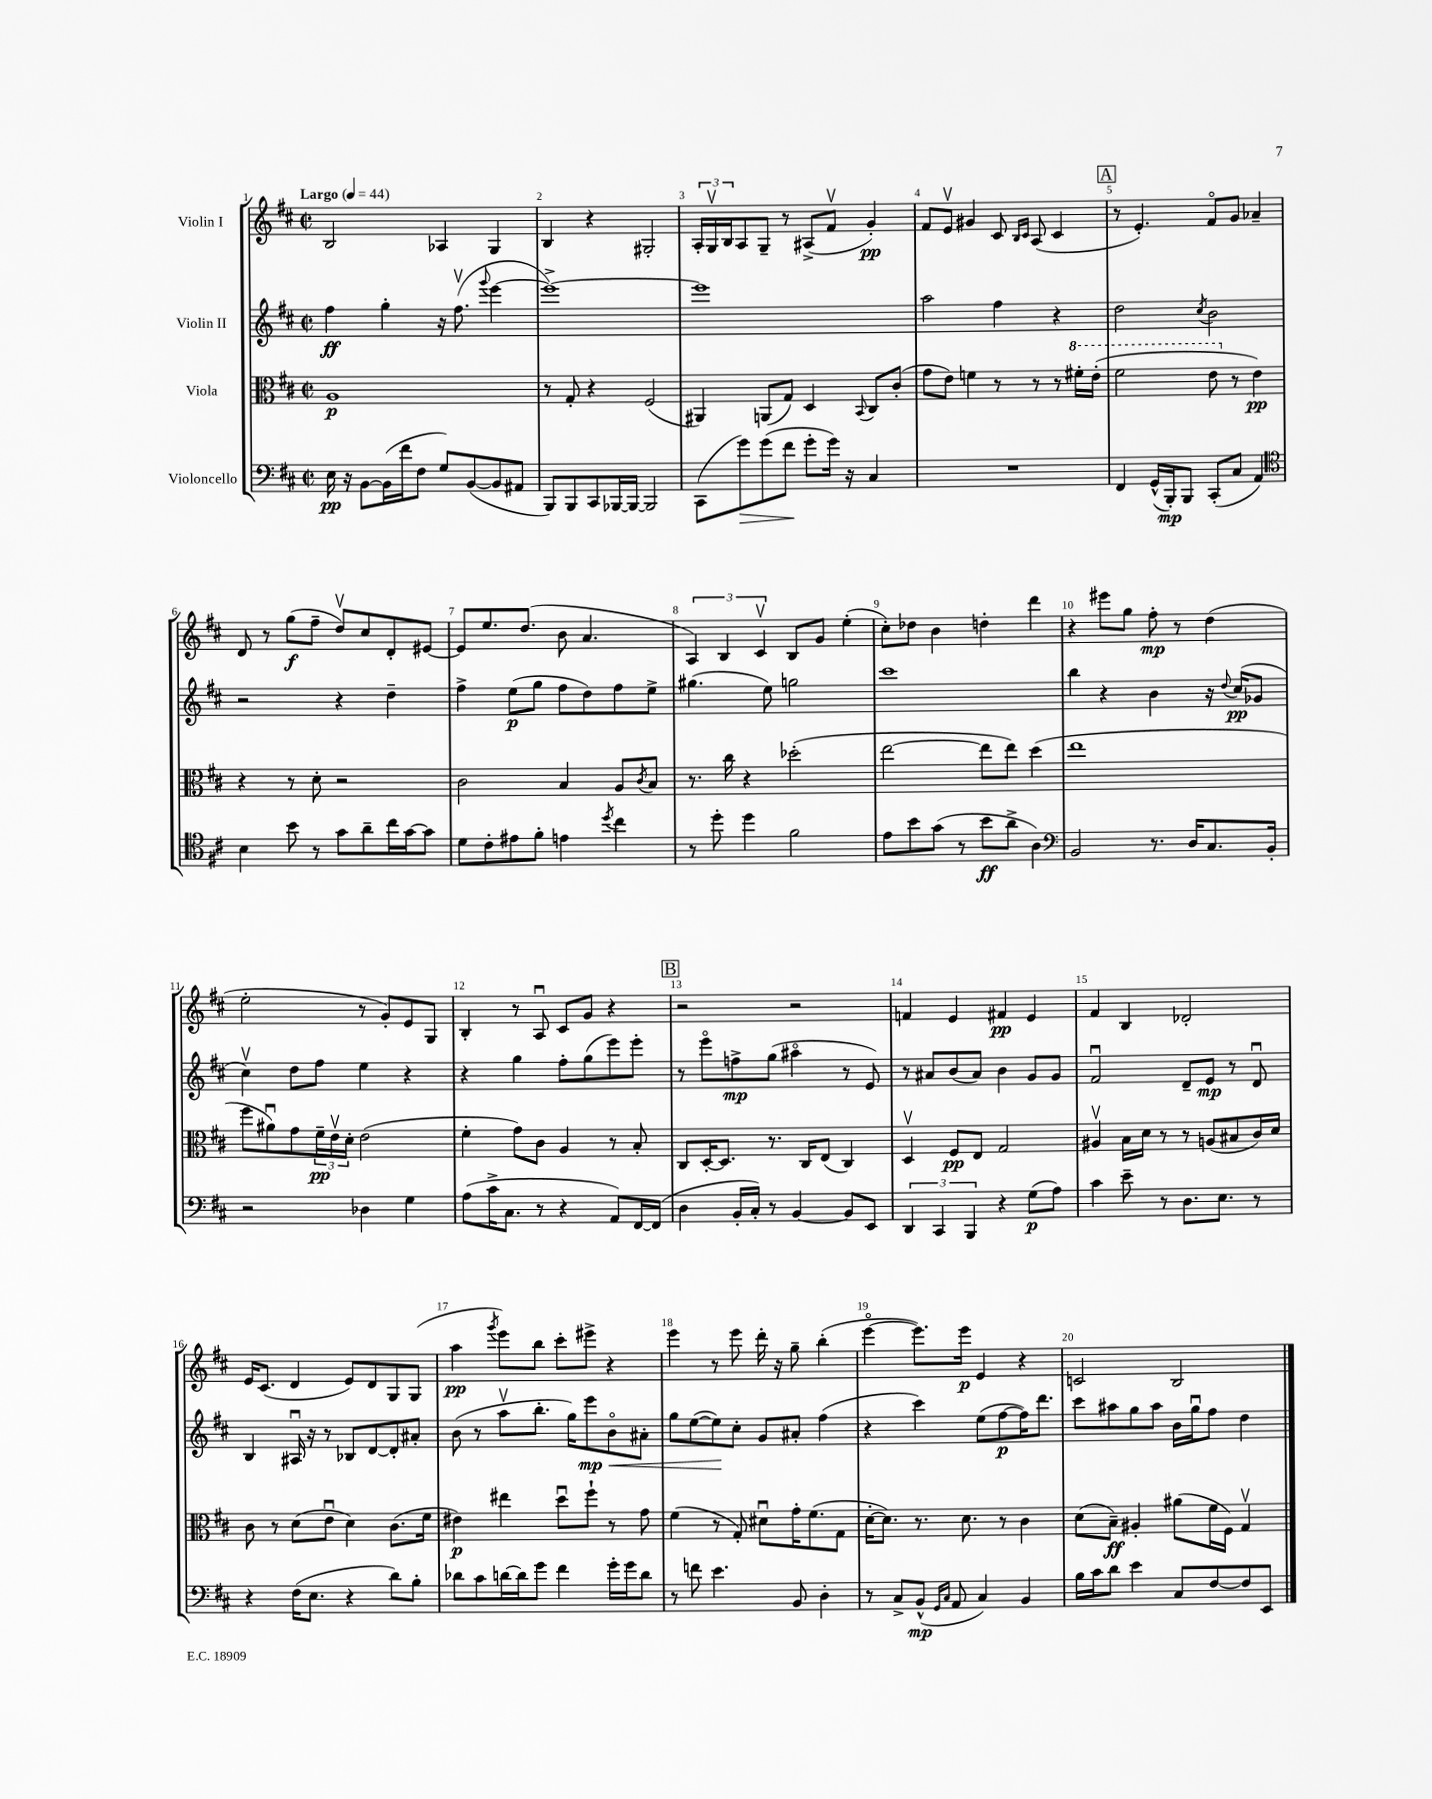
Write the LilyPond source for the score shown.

<<
\new StaffGroup <<
\new Staff = "s0" \with { instrumentName = "Violin I" } {
    \clef treble \key d \major \defaultTimeSignature \time 2/2 \tempo "Largo" 4 = 44
    b2 aes4 g4 |
    b4 r4 gis2-. |
    \tuplet 3/2 { a16-. g16\upbow b16 } a8 g8-- r8 ais8->( fis'8\upbow g'4-.\pp) |
    fis'8 e'8\upbow gis'4 cis'8 \grace { b16 cis'16 } a8( cis'4 |
    \mark \markup { \box "A" } r8 e'4.-.) fis'8\flageolet g'8 aes'4-- |
    d'8 r8 g''8\f( fis''8-- d''8\upbow) cis''8 d'8-. eis'8~ |
    eis'8 e''8. d''8.( b'8 a'4. |
    \tuplet 3/2 { a4) b4 cis'4\upbow } b8 g'8 e''4-.( |
    cis''8-.) des''8 b'4 d''4-. d'''4 |
    r4 eis'''8 g''8 fis''8-.\mp r8 d''4( |
    e''2-. r8 g'8-.) e'8 g8 |
    b4-. r8 a8\downbow cis'8 g'8 r4 |
    \mark \markup { \box "B" } r2 r2 |
    f'4 e'4 fis'4\pp e'4 |
    fis'4 b4 des'2-. |
    e'16 cis'8.( d'4 e'8) d'8 g8 g8( |
    a''4\pp \acciaccatura { g'''8 } e'''8) b''8 cis'''8-. eis'''8-> r4 |
    e'''4 r8 e'''8 d'''16-. r16 g''8-- b''4-.( |
    e'''4~\flageolet e'''8.) e'''16\p e'4 r4 |
    c'2 b2 \bar "|." |
}
\new Staff = "s1" \with { instrumentName = "Violin II" } {
    \clef treble \key d \major \defaultTimeSignature \time 2/2
    fis''4\ff g''4-. r16 fis''8.\upbow( \appoggiatura { g'''8 } e'''4~ |
    e'''1~->) |
    e'''1 |
    a''2 fis''4 r4 |
    \mark \markup { \box "A" } d''2 \acciaccatura { cis''8 } b'2 |
    r2 r4 d''4-- |
    fis''4-> e''8\p( g''8 fis''8 d''8) fis''8 e''8-> |
    gis''4.( e''8) g''2 |
    cis'''1 |
    b''4 r4 b'4 r16 \appoggiatura { d''8 } cis''16\pp( ges'8 |
    cis''4\upbow) d''8 fis''8 e''4 r4 |
    r4 g''4 fis''8-. g''8( e'''8) e'''8-. |
    \mark \markup { \box "B" } r8 e'''8\flageolet f''8->\mp g''8( ais''4\flageolet r8 e'8) |
    r8 ais'8 b'8( ais'8) b'4 g'8 g'8 |
    fis'2\downbow d'8-- e'8\mp r8 d'8\downbow |
    b4 ais16\downbow r16 r8 bes8 d'8~ d'8-. ais'8-. |
    b'8( r8 a''8\upbow b''8.-. g''16) e'''8\mp\< b'8\flageolet ais'8-. |
    g''8 e''8~( e''8\!) cis''8-. g'8 ais'8-. fis''4( |
    r4 cis'''4) e''8( fis''8~\p fis''16) d'''8. |
    cis'''8 ais''8 g''8 ais''8 b'16 g''16\downbow fis''8 d''4 \bar "|." |
}
\new Staff = "s2" \with { instrumentName = "Viola" } {
    \clef alto \key d \major \defaultTimeSignature \time 2/2
    a1\p |
    r8 g8-. r4 fis2( |
    ais,4) a,8( g8) d4 \appoggiatura { b,8 } cis8 cis'8-.( |
    g'8 e'8) f'4 r8 r8 r8 \ottava #1 fis''!16-. e''16-.( |
    \mark \markup { \box "A" } fis''2 e''8 \ottava #0 r8 e'4\pp) |
    r4 r8 d'8-. r2 |
    cis'2 b4 a8 \acciaccatura { cis'8 } b8 |
    r8. cis''16 r4 des''2-.( |
    e''2~ e''8 e''8) d''4( |
    e''1 |
    fis''8 ais'8\downbow) g'8 \tuplet 3/2 { fis'16--\pp e'16\upbow d'16-. } e'2( |
    fis'4-. g'8) cis'8 a4 r8 b8-. |
    \mark \markup { \box "B" } cis8 d16~-. d8. r8. cis16 e8( cis4) |
    d4\upbow fis8\pp e8 g2 |
    ais4\upbow b16 d'16 r8 r8 a8( bis8 cis'16) d'16 |
    cis'8 r8 d'8( e'8\downbow d'4) cis'8.( fis'16 |
    eis'4\p) eis''4 d''8\downbow fis''8-! r8 g'8 |
    fis'4( r8 g8-.) dis'8\downbow g'16-. fis'8.( g8 |
    d'16~-. d'8.) r8. d'8. r8 cis'4 |
    d'8( b8--\ff) ais4-. ais'8( fis'16 fis16) g4\upbow \bar "|." |
}
\new Staff = "s3" \with { instrumentName = "Violoncello" } {
    \clef bass \key d \major \defaultTimeSignature \time 2/2
    e16\pp r16 b,8~ b,16( fis'16 fis8 g8) b,8~( b,8 ais,8 |
    b,,8) b,,8 cis,8 bes,,16~ bes,,16~ bes,,2 |
    cis,8( g'8\>) g'8( fis'8\! g'8-. g'16) r16 cis4 |
    R1 |
    \mark \markup { \box "A" } fis,4 g,16-^( b,,16-.\mp) b,,8 cis,8-.( cis8 a,4) |
    \clef tenor b4 b'8 r8 g'8 a'8-- cis''16 g'16~ g'8 |
    d'8 cis'8-. eis'8 fis'8-. e'4 \acciaccatura { d''8 } cis''4 |
    r8 d''8-. d''4 fis'2 |
    e'8 b'8 g'8( r8 b'8\ff a'8-> a4) |
    \clef bass b,2 r8. d16 cis8. b,16-. |
    r2 des4 g4 |
    a8( cis'16-> cis8. r8 r4 a,8) fis,16~ fis,16( |
    \mark \markup { \box "B" } d4 b,16-. cis16-.) r8 b,4~ b,8 e,8 |
    \tuplet 3/2 { d,4 cis,4 b,,4 } r4 g8\p( a8) |
    cis'4 e'8-- r8 d8. e8. r8 |
    r4 fis16( e8. r4 d'8) b8-. |
    des'8 cis'8 d'16~ d'16 g'8 fis'4 g'16-. g'16 d'8 |
    r8 f'8 e'4. b,8 d4-. |
    r8 cis8-> b,8-^\mp( \grace { g,16 cis16 } a,8 cis4) b,4 |
    b16 cis'16 d'8 e'4 cis8 fis8~ fis8 e,8 \bar "|." |
}
>>
>>
\layout { \context { \Score \override BarNumber.break-visibility = ##(#f #t #t) barNumberVisibility = #all-bar-numbers-visible } }
